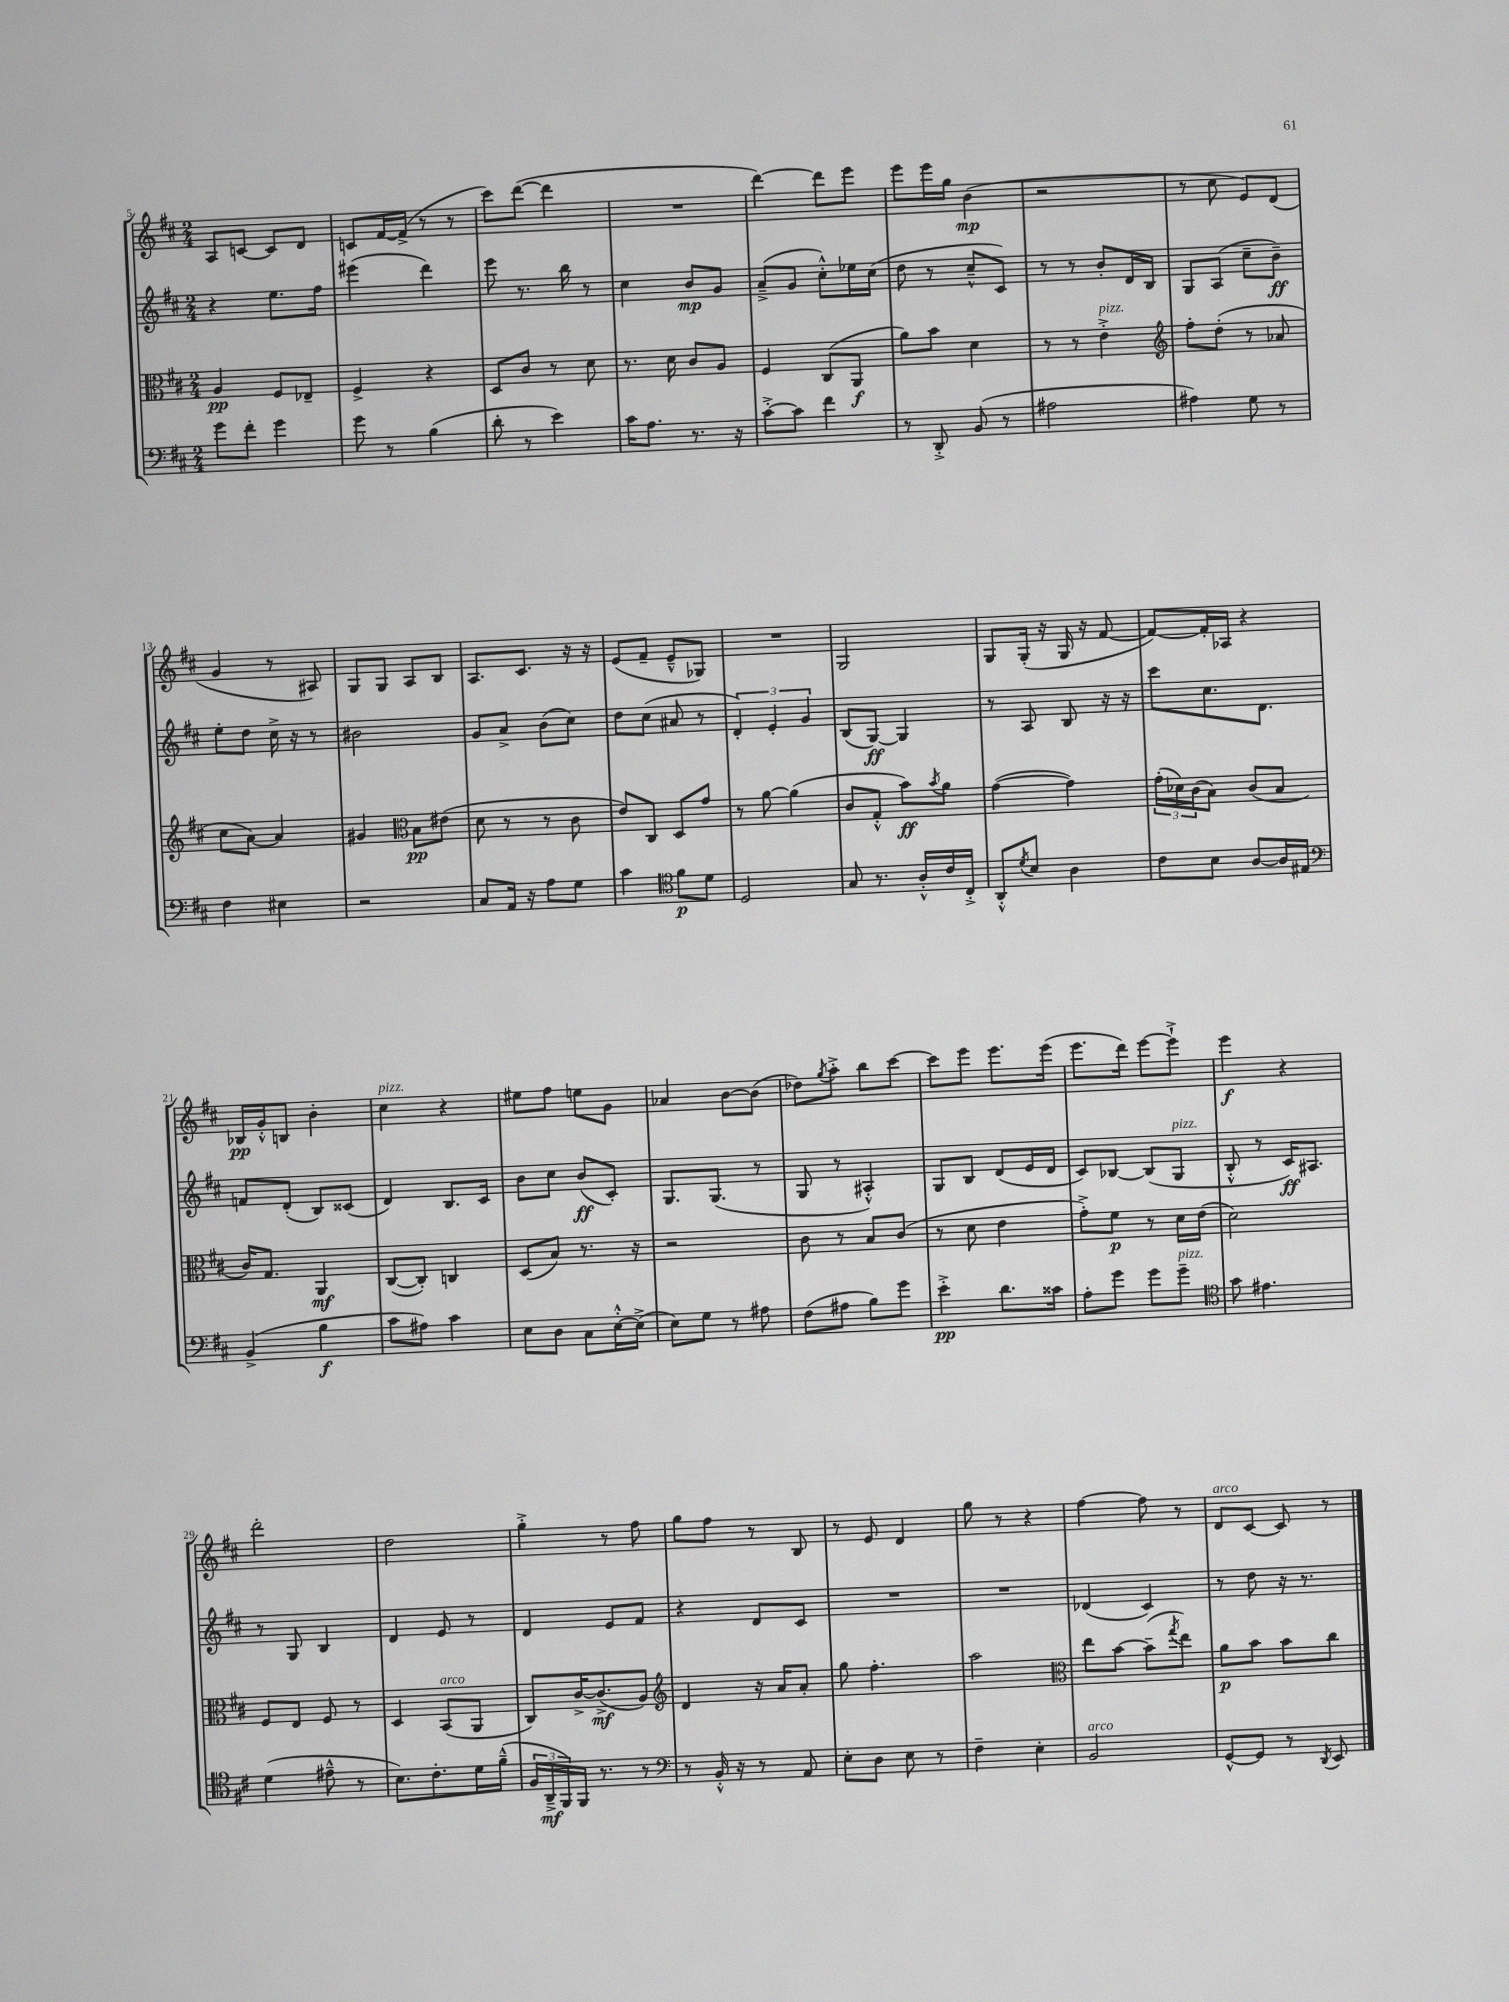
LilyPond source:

<<
\new StaffGroup <<
\new Staff = "s0" {
    \clef treble \key d \major \numericTimeSignature \time 2/4
    a8 c'8~ c'8 d'8 |
    c'8 fis'16~ fis'16->( r8 r8 |
    cis'''8) d'''8~( d'''4 |
    R2 |
    d'''4~) d'''8 e'''8 |
    e'''8 e'''16 g''16 b'4\mp( |
    r2 |
    r8 cis''8 e'8) d'8( |
    g'4 r8 ais8) |
    g8 g8 a8 b8 |
    a8. cis'8. r16 r16 |
    e'8( fis'8-- e'8---^ ges8) |
    R2 |
    g2 |
    g8 g16-.( r16 g16 r16 fis'8~ |
    fis'8~) fis'16-. aes16 r4 |
    bes16\pp g'16-.-^ b8 b'4-. |
    cis''4^\markup { \italic "pizz." } r4 |
    eis''8 fis''8 e''8 g'8 |
    aes'4 b'8~ b'8( |
    des''8) \acciaccatura { g''8 } a''8-.-> b''8 cis'''8~ |
    cis'''8 e'''8 e'''8. e'''16( |
    e'''8. d'''16) e'''8~ e'''8-!-> |
    e'''4\f r4 |
    d'''2-. |
    d''2 |
    g''4-.-> r8 fis''8 |
    g''8 fis''8 r8 b8 |
    r8 e'8 d'4 |
    g''8 r8 r4 |
    fis''4~ fis''8 r8 |
    d'8^\markup { \italic "arco" } cis'8~ cis'8 r8 \bar "|." |
}
\new Staff = "s1" {
    \clef treble \key d \major \numericTimeSignature \time 2/4
    r4 e''8. fis''16 |
    eis'''4( d'''4) |
    e'''8 r8. b''16 r8 |
    cis''4 b'8\mp g'8 |
    a'8--->( g'8 cis''8-.-^) ees''16 cis''16( |
    d''8 r8 cis''8---^ cis'8) |
    r8 r8 b'8-. d'16 b16 |
    g8 a8( cis''8-- b'8--\ff) |
    e''8-. d''8 cis''16-> r16 r8 |
    bis'2 |
    g'8 a'8-> b'8( cis''8) |
    d''8 cis''8( ais'8 r8 |
    \tuplet 3/2 { d'4-.) e'4-. g'4 } |
    b8( g8~\ff) g4 |
    r8 a8 b8 r16 r16 |
    cis'''8 cis''8. d'8. |
    f'8 d'8-.( b8) cisis'8( |
    d'4) b8. cis'16 |
    b'8 cis''8 b'8\ff( cis'8-.) |
    g8. g8.( r8 |
    g8 r8 ais4-.-^) |
    g8 b8 d'8( e'16 d'16 |
    cis'8) bes8~ bes8( g8^\markup { \italic "pizz." } |
    b8-.-^ r8 cis'16\ff) ais8. |
    r8 g8 b4 |
    d'4 e'8 r8 |
    d'4 e'8 fis'8 |
    r4 d'8 cis'8 |
    R2 |
    R2 |
    des'4( cis'4) |
    r8 d''8 r16 r8. \bar "|." |
}
\new Staff = "s2" {
    \clef alto \key d \major \numericTimeSignature \time 2/4
    a4\pp fis8 ees8-- |
    fis4-> r4 |
    d8 cis'8 r8 d'8 |
    r8. d'16 cis'8 a8 |
    fis4 cis8( a,8\f |
    a'8) b'8 d'4 |
    r8 r8 e'4-.->^\markup { \italic "pizz." } |
    \clef treble fis''8-. d''8-.( r8 aes'8 |
    cis''8 a'8~) a'4 |
    gis'4 \clef alto b8\pp eis'8( |
    d'8 r8 r8 cis'8 |
    e'8) cis8 d8 g'8 |
    r8 a'8~ a'4( |
    cis'8 g8-.-^ b'8\ff) \acciaccatura { b'8 } a'8 |
    g'4~( g'4) |
    \tuplet 3/2 { g'16-.( des'16) cis'16( } b8) cis'8( b8 |
    cis'16) g8. a,4\mf |
    cis8~( cis8-.) c4 |
    d8( b8) r8. r16 |
    r2 |
    cis'8 r8 b8 cis'8( |
    r8 d'8 e'4 |
    g'8-.->) fis'8\p r8 d'16 e'16( |
    d'2) |
    fis8 e8 fis8 r8 |
    d4 b,8^\markup { \italic "arco" }( a,8 |
    cis8) cis'16~-> cis'8.->\mf( a8) |
    \clef treble d'4 r16 a'16 a'8-. |
    g''8 fis''4.-. |
    a''2 |
    \clef alto e''8 b'8~ b'8--( \acciaccatura { g''8 } e''8) |
    a'8\p b'8 b'8 cis''8 \bar "|." |
}
\new Staff = "s3" {
    \clef bass \key d \major \numericTimeSignature \time 2/4
    g'8 fis'8-. g'4 |
    g'8 r8 b4( |
    d'8-. r8 e'4) |
    cis'16 a8. r8. r16 |
    cis'8~-.-> cis'8 fis'4 |
    r8 d,8-.-> b,8( r8 |
    ais2 |
    ais4) g8 r8 |
    fis4 eis4 |
    r2 |
    cis8 a,16 r16 a8 g8 |
    cis'4 \clef tenor fis'8\p d'8 |
    d2 |
    g8 r8. a16-.-^ cis'16 cis16-.-> |
    a,8-.-^ \acciaccatura { d'8 } b8 a4 |
    cis'8 b8 a8~ a16 eis16 |
    \clef bass b,4->( b4\f |
    cis'8 ais8) cis'4 |
    e8 d8 cis8 e16~-.-^ e16->( |
    e8) g8 r8 ais8 |
    fis8( ais8 b8) g'8 |
    e'4-.->\pp d'8. cisis'16 |
    a8-. g'8 g'8 g'8--^\markup { \italic "pizz." } |
    \clef tenor g'8 eis'4. |
    d'4( eis'8---^ r8 |
    b8.) cis'8.-. d'16 fis'16---^( |
    \tuplet 3/2 { fis16 a,16--->\mf fis,16) } fis,16 r8. r8 |
    \clef bass r8 b,16-.-^ r16 r8 a,8 |
    e8-. d8 e8 r8 |
    fis4-- e4-. |
    b,2^\markup { \italic "arco" } |
    g,8~-^ g,8 r8 \acciaccatura { d,8 } e,8 \bar "|." |
}
>>
>>
\layout { \context { \Score currentBarNumber = #5 } }
